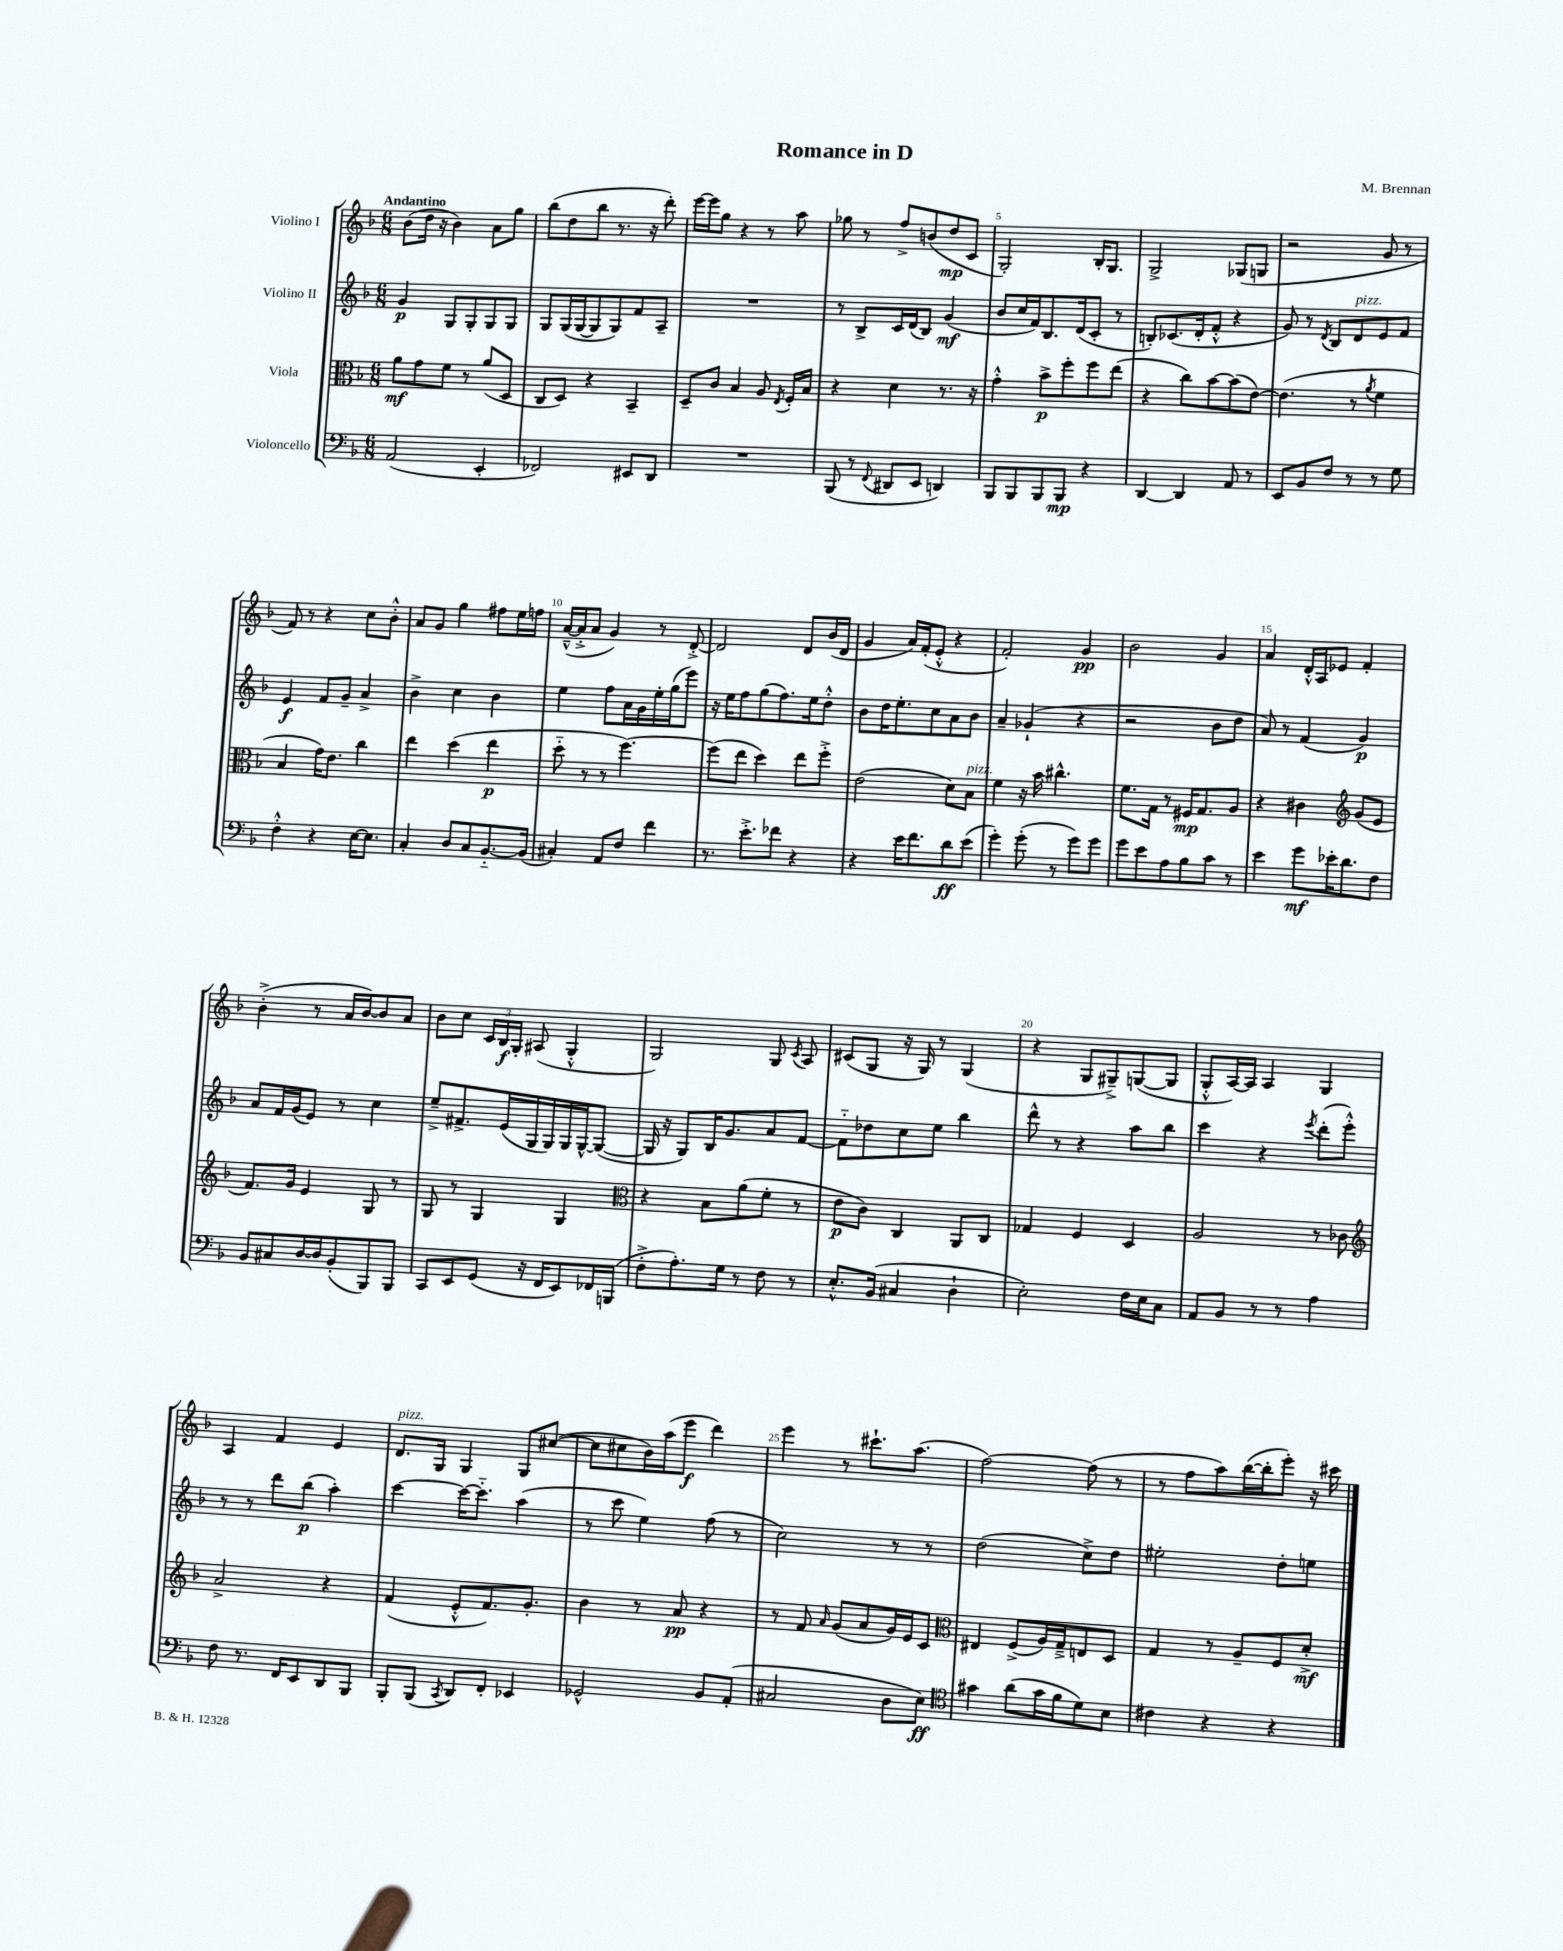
\header { title = "Romance in D" composer = "M. Brennan" }
<<
\new StaffGroup <<
\new Staff = "s0" \with { instrumentName = "Violino I" } {
    \clef treble \key f \major \numericTimeSignature \time 6/8 \tempo "Andantino"
    \autoBeamOff bes'8[( d''16] r16 bes'4) a'8[ g''8] |
    bes''8[( d''8 bes''8] r8. r16 d'''8-.) |
    e'''16[~ e'''16 g''8] r4 r8 a''8 |
    ges''8 r8 f''8[-> b'8( d''8\mp c'8] |
    g2-.) bes16[-. g8.] |
    g2-> ges8[( g8] |
    r2 g'8 r8 |
    f'8) r8 r4 c''8[ bes'8]-.-^ |
    a'8[ g'8] g''4 fis''8[ e''16 f''16] |
    a'16[~---^( a'16-.-> a'8] g'4) r8 d'8~-.-> |
    d'2 d'8[ bes'16( d'16] |
    g'4 a'16[) f'16-.( e'8]-.-^ r4 |
    f'2-.) g'4\pp |
    bes'2 g'4 |
    a'4 d'16[-.-^ a16 ees'8] f'4-. |
    bes'4-.->( r8 a'16[ bes'16~) bes'8 a'8] |
    bes'8[ c''8] \tuplet 3/2 { c'16[ bes16\f g16]-. } ais8( g4-.-^ |
    g2) g8 \acciaccatura { c'8 } a8 |
    cis'8[( g8] r16 g16) r8 g4( |
    r4 g8[ gis8--->) g8~( g8] |
    g8[-.-^ a16~) a16] a4 g4 |
    a4 f'4 e'4 |
    d'8.[^\markup { \italic "pizz." } g16] g4 g8[ cis''8]~( |
    cis''8[ cis''8 bes'16) a''16( e'''8]\f d'''4) |
    e'''4 r8 cis'''8.[-! a''8.]( |
    f''2~) f''8( r8 |
    r8 f''8[ a''8) bes''16~( bes''16-. e'''8]-.) r16 cis'''16 \bar "|." |
}
\new Staff = "s1" \with { instrumentName = "Violino II" } {
    \clef treble \key f \major \numericTimeSignature \time 6/8
    \autoBeamOff g'4\p g8[ g8-. g8 g8] |
    g8[ g16( g16~ g8 g8) f'8 a8]-- |
    R2. |
    r8 bes8[-> c'16 d'16( bes8]) g'4\mf( |
    bes'8[ c''16 f'16) bes8. d'16( c'8]-. r8 |
    b8[-.) ces'8.( d'16-. f'8]-.-^ r4 |
    g'8) r8 \acciaccatura { d'8 } bes8[ d'8^\markup { \italic "pizz." } e'8 f'8] |
    e'4\f f'8[ g'8]-- a'4-> |
    bes'4-> c''4 bes'4 |
    e''4 f''8[ a'16 g'16 e''16-. g''16( e'''8]) |
    r16 e''16[ f''8 g''8( f''8.) e''16 d''8]-.-^ |
    bes'8[ d''16 e''8.-. c''8 a'8 bes'8] |
    a'4-- ges'4-!( r4 |
    r2 bes'8[ d''8] |
    a'8) r8 f'4( g'4\p) |
    a'8[ f'16 g'16( e'8]) r8 c''4 |
    e''8[---> fis'8.-> e'16( g16 g16) g16 g16~-^ g8]~( |
    g16 r16 g8[) bes16 g'8. a'8 f'8]~ |
    f'8[-_ des''8 c''8 e''8] bes''4 |
    d'''8-^ r8 r4 a''8[ bes''8] |
    c'''4 r4 \acciaccatura { e'''8 } d'''8[-.( e'''8]-.-^) |
    r8 r8 d'''8[ bes''8]\p( a''4-.) |
    c'''4~ c'''16[~ c'''8.]-_ a''4( |
    r8 c'''8 e''4) f''8( r8 |
    c''2) r8 r8 |
    d''2( c''8[->) d''8] |
    eis''2-. d''8[-. e''8] \bar "|." |
}
\new Staff = "s2" \with { instrumentName = "Viola" } {
    \clef alto \key f \major \numericTimeSignature \time 6/8
    \autoBeamOff a'8[\mf g'8 f'8] r8 a'8[( d8] |
    c8[ d8]) r4 bes,4-- |
    d8[-- c'8] bes4 a8 \acciaccatura { e8 } f16[-. bes16] |
    r4 d'4 r8. r16 |
    g'4-.-^ bes'8[->\p f''8-. f''8 e''8]( |
    r4 c''8[) bes'8~ bes'8( e'8]~) |
    e'4.( r8 \acciaccatura { a'8 } f'4 |
    bes4 g'16[) e'8.] c''4 |
    e''4 d''4( e''4\p |
    d''8-_ r8 r8 f''4.~) |
    f''8[( e''8] d''4) e''8[ f''8]-.-> |
    e'2( d'8[) bes8]^\markup { \italic "pizz." } |
    f'4 r16 bes'16 cis''4.-^ |
    f'8.[ g16] r8 fis16[\mp g8. a8] |
    r4 cis'4 \clef treble g'8[( e'8] |
    f'8.[) g'16] e'4 g8 r8 |
    g8 r8 g4 g4 |
    \clef alto r4 bes8[ a'8( f'8]-. r8 |
    e'8[\p c'8]) c4 a,8[ c8] |
    ges4 f4 d4 |
    a2 r8 ces'8 |
    \clef treble a'2-> r4 |
    f'4( e'8[-.-^ f'8.) g'8.]-. |
    bes'4 r8 a'8\pp r4 |
    r8 f'8 \grace { a'16 } g'8[( a'8 g'16) e'16 c'8] |
    \clef alto eis4 f8[->( a16) g16---> e8 d8] |
    g4 r8 a8[-- f8 d'8]-.->\mf \bar "|." |
}
\new Staff = "s3" \with { instrumentName = "Violoncello" } {
    \clef bass \key f \major \numericTimeSignature \time 6/8
    \autoBeamOff a,2( e,4-. |
    fes,2) eis,8[ d,8] |
    R2. |
    bes,,8( r8 \appoggiatura { f,8 } dis,8[ e,8] d,4) |
    bes,,8[ bes,,8 bes,,8 bes,,8]\mp r4 |
    d,4~ d,4 a,8 r8 |
    e,8[ bes,8 f8] r8 r8 g8 |
    f4-.-^ r4 e16[~ e8.] |
    c4-. d8[ c8 bes,8.~-_ bes,16]( |
    cis4-.) a,8[ f8] f'4 |
    r8. e'8.[-.-> fes'8] r4 |
    r4 e'16[ f'8. d'8\ff e'8]( |
    g'4-.) g'8-.( r8 g'8[) g'8] |
    g'8[ e'8 a8 bes8 c'8] r8 |
    e'4 g'8[\mf ees'16-. d'8. f8] |
    bes,8[ cis8 d16~ d16 bes,8-.( bes,,8) bes,,8] |
    c,8[ e,8 g,8]( r16 f,16[ e,8) fes,16 b,,16]( |
    f8[-.-> a8.-.) g16] r8 f8 r8 |
    e8.[-.-^ bes,16]( cis4 d4-! |
    e2-.) f16[ e16 c8] |
    a,8[ bes,8] r8 r8 a4 |
    f8 r8. f,16[ e,8 d,8 bes,,8] |
    bes,,8[-. bes,,8]( \acciaccatura { c,8 } d,8[) f,8]-. ees,4 |
    ges,2-^ bes,8[ a,8]-.( |
    cis2 d8[ e8]\ff) |
    \clef tenor gis'4 a'8[( gis'16 f'16 d'8) bes8] |
    cis'4 r4 r4 \bar "|." |
}
>>
>>
\layout { \context { \Score \override BarNumber.break-visibility = ##(#f #t #t) barNumberVisibility = #(every-nth-bar-number-visible 5) } }
